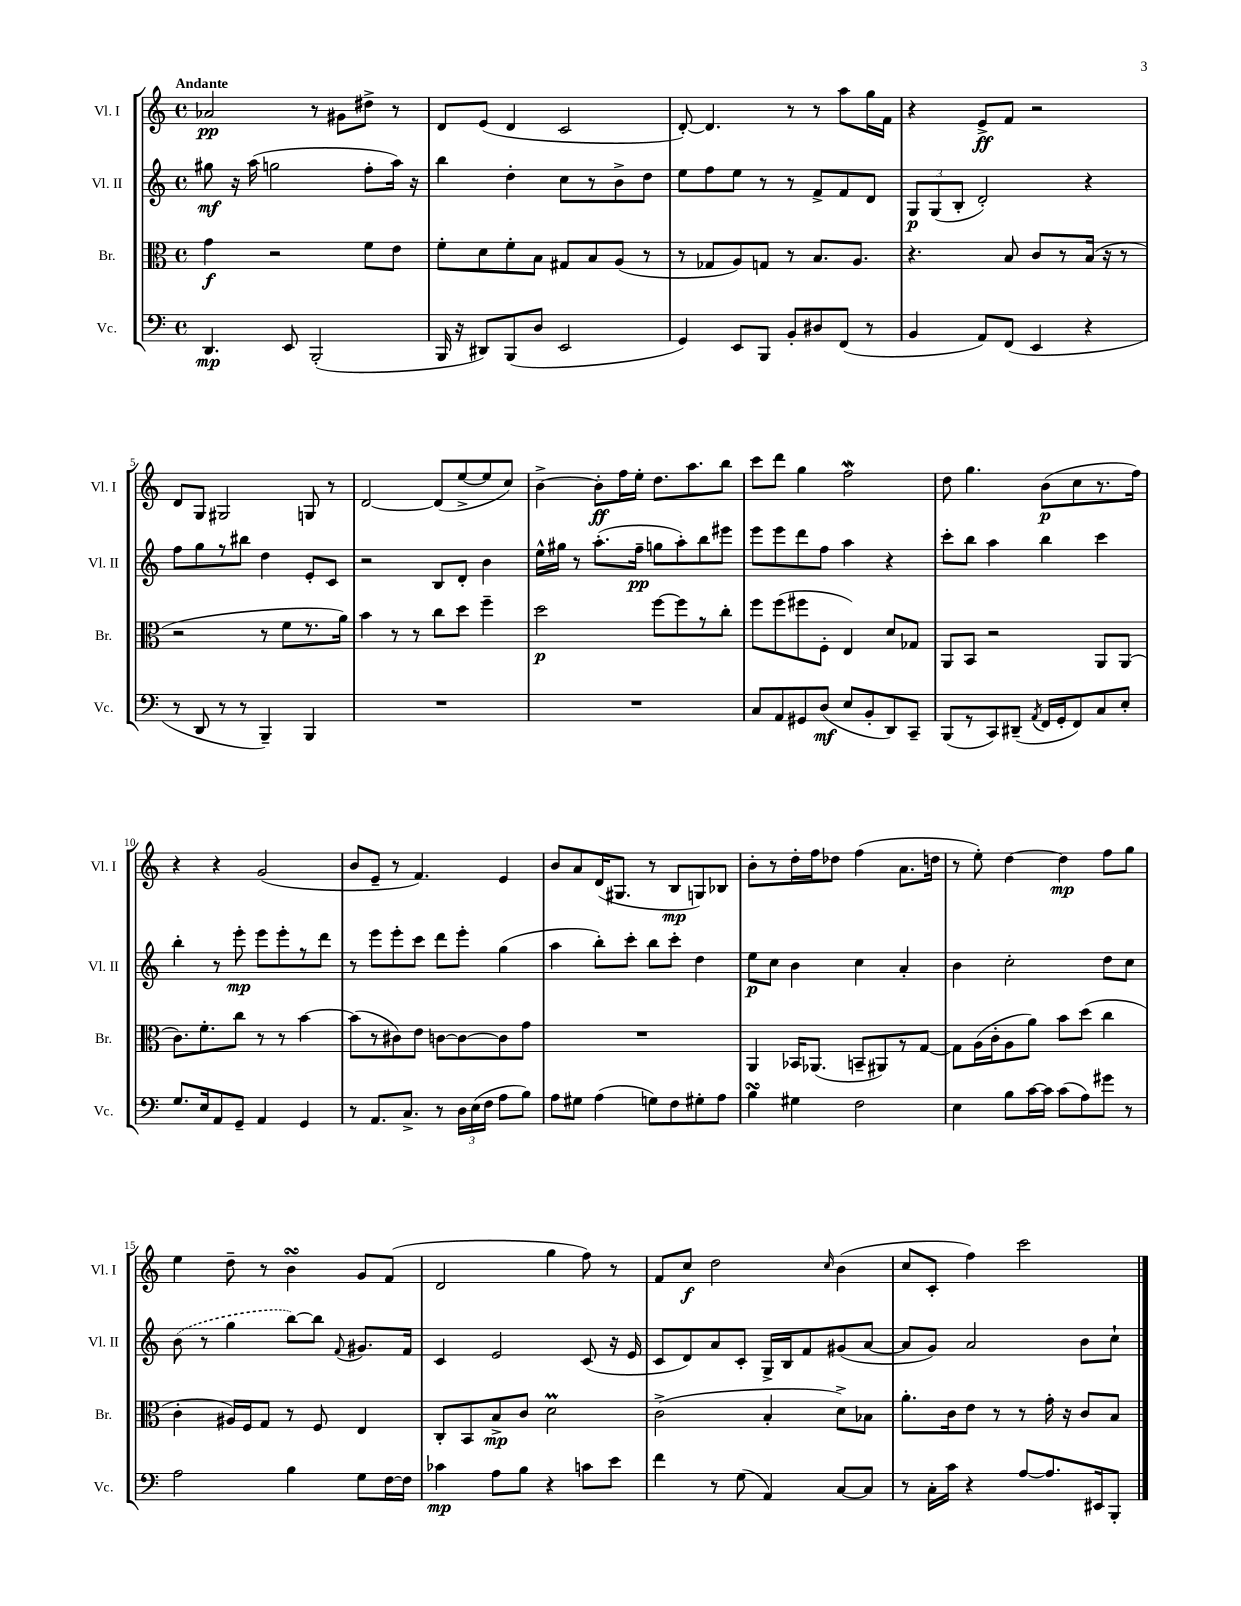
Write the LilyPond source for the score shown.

<<
\new StaffGroup <<
\new Staff = "s0" \with { instrumentName = "Vl. I" shortInstrumentName = "Vl. I" } {
    \clef treble \key c \major \defaultTimeSignature \time 4/4 \tempo "Andante"
    \autoBeamOff aes'2\pp r8 gis'8[ dis''8]-> r8 |
    d'8[ e'8]( d'4 c'2 |
    d'8~-.) d'4. r8 r8 a''8[ g''16 f'16] |
    r4 e'8[->\ff f'8] r2 |
    d'8[ g8] gis2 g8 r8 |
    d'2~ d'8[( e''8~-> e''8 c''8]) |
    b'4~-> b'8[-.\ff f''16 e''16]-. d''8.[ a''8. b''8] |
    c'''8[ d'''8] g''4 f''2\mordent |
    d''8 g''4. b'8[\p( c''8 r8. f''16]) |
    r4 r4 g'2( |
    b'8[ e'8]-- r8 f'4.) e'4 |
    b'8[ a'8 d'16( gis8.] r8 b8[\mp g8) bes8] |
    b'8[-. r8 d''16-. f''16 des''8] f''4( a'8.[ d''16] |
    r8 e''8-.) d''4~ d''4\mp f''8[ g''8] |
    e''4 d''8-- r8 b'4\turn g'8[ f'8]( |
    d'2 g''4 f''8) r8 |
    f'8[ c''8]\f d''2 \grace { c''16 } b'4( |
    c''8[ c'8]-. f''4) c'''2 \bar "|." |
}
\new Staff = "s1" \with { instrumentName = "Vl. II" shortInstrumentName = "Vl. II" } {
    \clef treble \key c \major \defaultTimeSignature \time 4/4
    \autoBeamOff gis''8\mf r16 a''16( g''2 f''8[-. a''16]) r16 |
    b''4 d''4-. c''8[ r8 b'8-> d''8] |
    e''8[ f''8 e''8] r8 r8 f'8[-> f'8 d'8] |
    \tuplet 3/2 { g8[\p g8( b8]-. } d'2-.) r4 |
    f''8[ g''8 r8 bis''8] d''4 e'8[-. c'8] |
    r2 b8[ d'8]-. b'4 |
    e''16[-^ gis''16] r8 a''8.[-.( f''16]--\pp g''8[ a''8-.) b''8 eis'''8] |
    e'''8[ e'''8 d'''8 f''8] a''4 r4 |
    c'''8[-. b''8] a''4 b''4 c'''4 |
    b''4-. r8 e'''8-.\mp e'''8[ e'''8-. r8 d'''8] |
    r8 e'''8[ e'''8-. c'''8] d'''8[ e'''8]-. g''4( |
    a''4 b''8[-.) c'''8]-. b''8[ c'''8]-. d''4 |
    e''8[\p c''8] b'4 c''4 a'4-. |
    b'4 c''2-. d''8[ c''8] |
    \once \slurDashed b'8( r8 g''4 b''8[~) b''8] \appoggiatura { f'8 } gis'8.[ f'16] |
    c'4 e'2 c'8( r16 e'16 |
    c'8[ d'8) a'8 c'8]-. g16[-> b16 f'8 gis'8( a'8]~ |
    a'8[ g'8]) a'2 b'8[ c''8]-! \bar "|." |
}
\new Staff = "s2" \with { instrumentName = "Br." shortInstrumentName = "Br." } {
    \clef alto \key c \major \defaultTimeSignature \time 4/4
    \autoBeamOff g'4\f r2 f'8[ e'8] |
    f'8[-. d'8 f'8-. b8] gis8[ b8 a8]( r8 |
    r8 ges8[ a8) g8] r8 b8.[ a8.] |
    r4. b8 c'8[ r8 b16]( r16 r8 |
    r2 r8 f'8[ r8. a'16]) |
    b'4 r8 r8 c''8[ d''8] f''4-- |
    d''2\p f''8[~ f''8 r8 c''8]-. |
    f''8[ f''8( fis''8 f8]-. e4) d'8[ ges8] |
    a,8[ b,8] r2 a,8[ a,8]( |
    c'8.[) f'8.-. c''8] r8 r8 b'4~ |
    b'8[( r8 cis'8) e'8] c'8[~ c'8~ c'8 g'8] |
    R1 |
    a,4 bes,16[ aes,8.]( b,8[-- ais,8) r8 g8]~ |
    g8[ a16( c'16-. a8 a'8]) b'8[ d''8]( c''4 |
    c'4-. ais16[) f16 g8] r8 f8 e4 |
    c8[-. b,8 b8->\mp c'8] d'2\prall |
    c'2->( b4-. d'8[->) bes8] |
    a'8.[-. c'16 e'8] r8 r8 g'16-. r16 c'8[ b8] \bar "|." |
}
\new Staff = "s3" \with { instrumentName = "Vc." shortInstrumentName = "Vc." } {
    \clef bass \key c \major \defaultTimeSignature \time 4/4
    \autoBeamOff d,4.\mp e,8 b,,2-.( |
    b,,16 r16 dis,8[) b,,8( d8] e,2 |
    g,4) e,8[ b,,8] b,8[-. dis8 f,8]( r8 |
    b,4 a,8[) f,8]( e,4 r4 |
    r8 d,8 r8 r8 b,,4--) b,,4 |
    R1 |
    R1 |
    c8[ a,8 gis,8 d8]\mf( e8[ b,8-. d,8) c,8]-- |
    b,,8[( r8 c,8) dis,8]--( \acciaccatura { a,8 } f,16[ g,16-. f,8) c8 e8]-. |
    g8.[ e16 a,8 g,8]-- a,4 g,4 |
    r8 a,8.[ c8.]-> r8 \tuplet 3/2 { d16[ e16( f16] } a8[ b8]) |
    a8[ gis8] a4( g8[) f8 gis8-. a8] |
    b4\turn gis4 f2 |
    e4 b8[ c'16~ c'16] c'8[( a8) gis'8] r8 |
    a2 b4 g8[ f16~ f16] |
    ces'4\mp a8[ b8] r4 c'8[ e'8] |
    f'4 r8 g8( a,4) c8[~ c8] |
    r8 c16[-. c'16] r4 a8[~ a8. eis,16 b,,8]-. \bar "|." |
}
>>
>>
